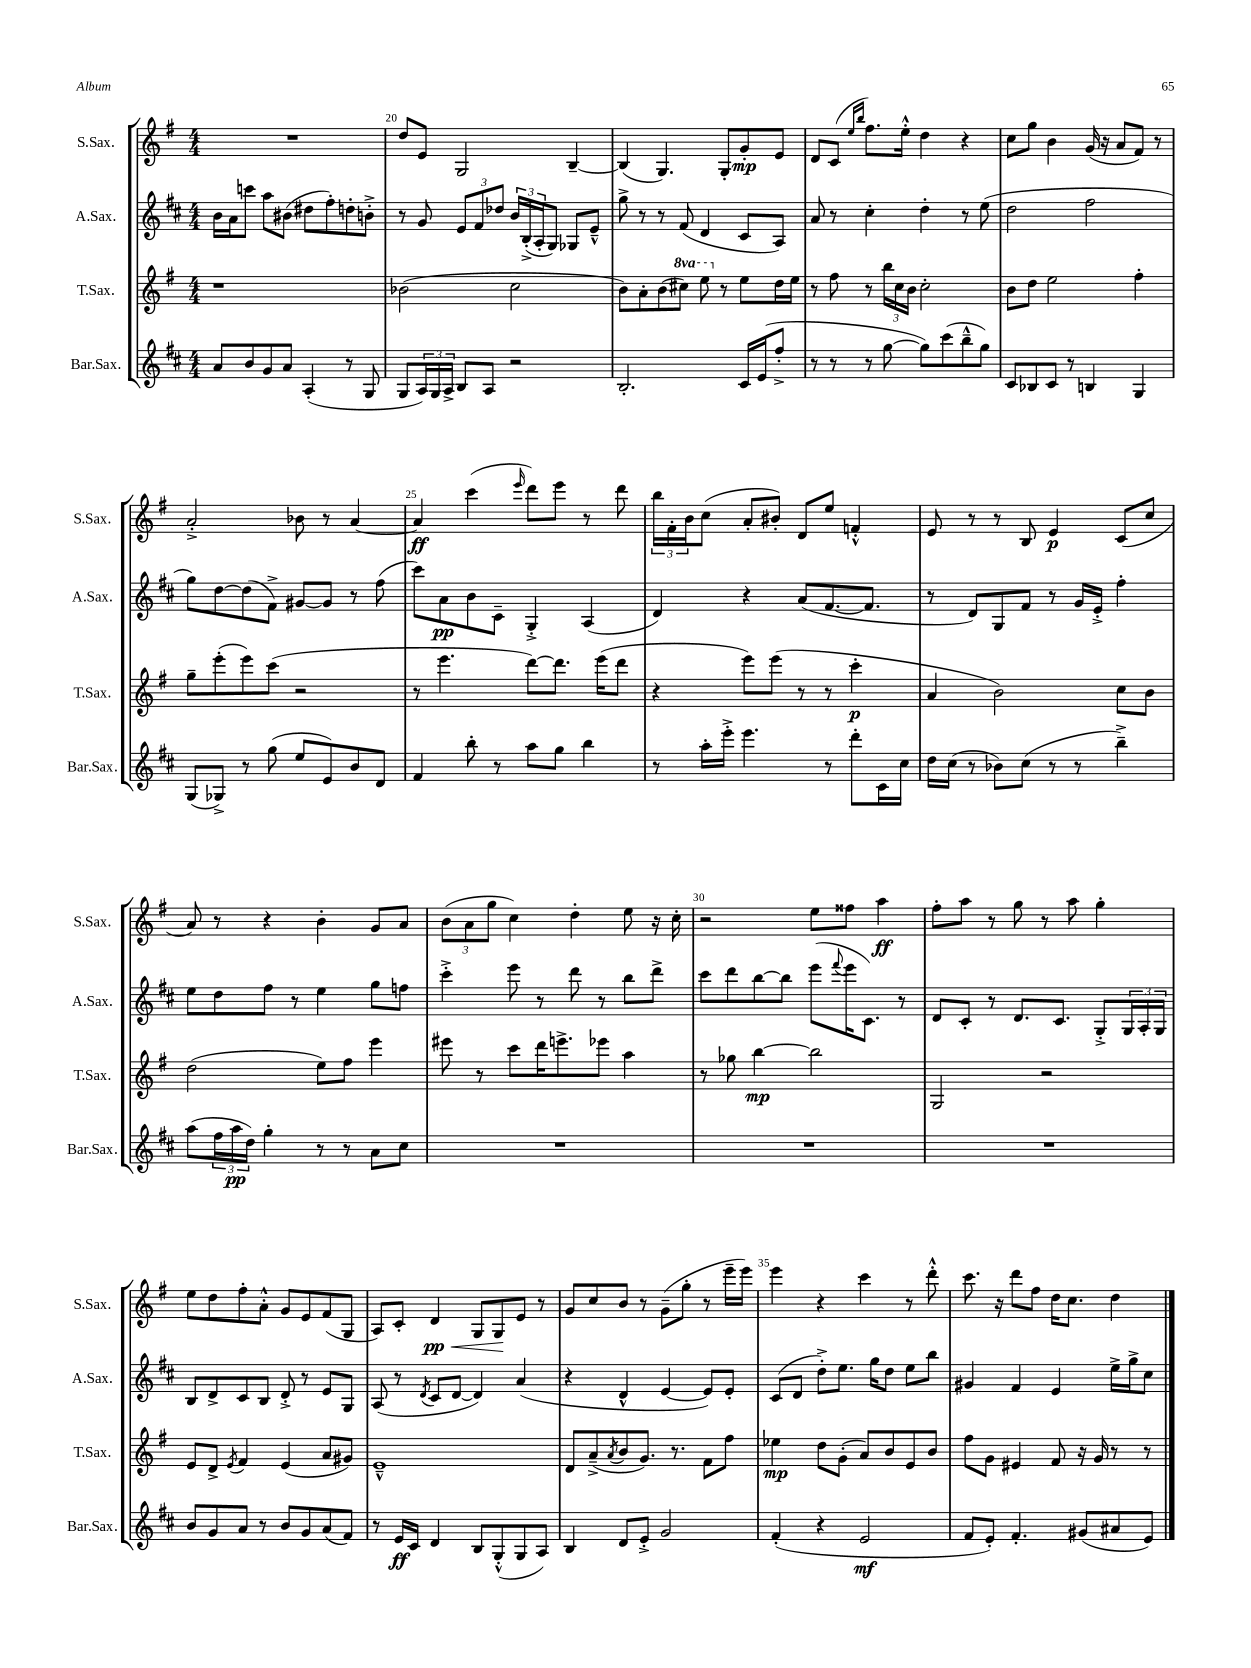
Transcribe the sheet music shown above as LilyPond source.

<<
\new StaffGroup <<
\new Staff = "s0" \with { instrumentName = "S.Sax." shortInstrumentName = "S.Sax." } {
    \clef treble \key g \major \numericTimeSignature \time 4/4
    R1 |
    d''8 e'8 g2 b4~-- |
    b4( g4.) g8-. g'8-.\mp e'8 |
    d'8 c'8( \grace { e''16 b''16 } fis''8.) e''16-.-^ d''4 r4 |
    c''8 g''8 b'4 g'16( r16 a'8 fis'8) r8 |
    a'2-.-> bes'8 r8 a'4~ |
    a'4\ff c'''4( \grace { e'''16 } d'''8) e'''8 r8 d'''8 |
    \tuplet 3/2 { b''16 fis'16-. b'16 } c''8( a'8-. bis'8-.) d'8 e''8 f'4-.-^ |
    e'8 r8 r8 b8 e'4\p c'8( c''8 |
    a'8) r8 r4 b'4-. g'8 a'8 |
    \tuplet 3/2 { b'8( a'8 g''8 } c''4) d''4-. e''8 r16 c''16-. |
    r2 e''8 fisis''8 a''4\ff |
    fis''8-. a''8 r8 g''8 r8 a''8 g''4-. |
    e''8 d''8 fis''8-. a'8-.-^ g'8 e'8 fis'8( g8 |
    a8) c'8-. d'4\pp\< g8 g8\! e'8 r8 |
    g'8 c''8 b'8 r8 g'8--( g''8-. r8 e'''16-- e'''16) |
    e'''4 r4 c'''4 r8 d'''8-.-^ |
    c'''8. r16 d'''8 fis''8 d''16 c''8. d''4 \bar "|." |
}
\new Staff = "s1" \with { instrumentName = "A.Sax." shortInstrumentName = "A.Sax." } {
    \clef treble \key d \major \numericTimeSignature \time 4/4
    b'16 a'16 c'''8 a''8 bis'8( dis''8 fis''8-.) d''8-. b'8-.-> |
    r8 g'8 \tuplet 3/2 { e'8 fis'8 des''8 } \tuplet 3/2 { b'16 b16-.->( a16-. } g8) ges8 e'8---^ |
    g''8-> r8 r8 fis'8( d'4 cis'8 a8) |
    a'8 r8 cis''4-. d''4-. r8 e''8( |
    d''2 fis''2 |
    g''8) d''8~ d''8( fis'8->) gis'8~ gis'8 r8 fis''8( |
    cis'''8) a'8\pp b'8 cis'8-- g4-.-> a4( |
    d'4) r4 a'8( fis'8.~ fis'8. |
    r8 d'8) g8 fis'8 r8 g'16 e'16-.-> fis''4-. |
    e''8 d''8 fis''8 r8 e''4 g''8 f''8 |
    cis'''4-.-> e'''8 r8 d'''8 r8 b''8 d'''8-> |
    cis'''8 d'''8 b''8~ b''8 e'''8( \appoggiatura { fis'''8 } e'''16 cis'8.) r8 |
    d'8 cis'8-. r8 d'8. cis'8. g8-.-> \tuplet 3/2 { g16 a16-. g16 } |
    b8 d'8-> cis'8 b8 d'8-.-> r8 e'8 g8 |
    a8( r8 \acciaccatura { d'8 } cis'8 d'8~ d'4) a'4( |
    r4 d'4-^ e'4~ e'8) e'8-. |
    cis'8( d'8 d''8-.->) e''8. g''16 d''8 e''8 b''8 |
    gis'4 fis'4 e'4 e''16-> g''16-> cis''8 \bar "|." |
}
\new Staff = "s2" \with { instrumentName = "T.Sax." shortInstrumentName = "T.Sax." } {
    \clef treble \key g \major \numericTimeSignature \time 4/4 \set Staff.ottavationMarkups = #ottavation-simple-ordinals
    r1 |
    bes'2( c''2 |
    b'8) a'8-. b'8( \ottava #1 cis'''8) e'''8 \ottava #0 r8 e''8 d''16 e''16 |
    r8 fis''8 r8 \tuplet 3/2 { b''16 c''16 b'16 } c''2-. |
    b'8 d''8 e''2 fis''4-. |
    g''8-- e'''8-.( e'''8) c'''8( r2 |
    r8 e'''4. d'''8~) d'''8. e'''16( d'''8 |
    r4 e'''8) e'''8( r8 r8 c'''4-.\p |
    a'4 b'2) c''8 b'8 |
    d''2( e''8) fis''8 e'''4 |
    eis'''8 r8 c'''8 d'''16 e'''8.-> ees'''8 a''4 |
    r8 ges''8 b''4~\mp b''2 |
    g2 r2 |
    e'8 d'8-> \acciaccatura { e'8 } fis'4 e'4( a'8 gis'8) |
    e'1---^ |
    d'8 a'8--->( \acciaccatura { a'8 } b'8 g'8.) r8. fis'8 fis''8 |
    ees''4\mp d''8 g'8-.( a'8) b'8 e'8 b'8 |
    fis''8 g'8 eis'4 fis'8 r16 g'16 r8 r8 \bar "|." |
}
\new Staff = "s3" \with { instrumentName = "Bar.Sax." shortInstrumentName = "Bar.Sax." } {
    \clef treble \key d \major \numericTimeSignature \time 4/4
    a'8 b'8 g'8 a'8 a4-.( r8 g8 |
    g8 \tuplet 3/2 { a16) g16 a16-> } b8 a8 r2 |
    b2.-. cis'16 e'16( fis''8-.-> |
    r8 r8 r8 g''8~ g''8) cis'''8( b''8---^ g''8) |
    cis'8 bes8 cis'8 r8 b4 g4 |
    g8( ges8->) r8 g''8( e''8 e'8) b'8 d'8 |
    fis'4 b''8-. r8 a''8 g''8 b''4 |
    r8 a''16-. e'''16-.-> e'''4. r8 d'''8-. cis'16 cis''16 |
    d''16 cis''16( r8 bes'8) cis''8( r8 r8 b''4--->) |
    a''8( \tuplet 3/2 { fis''16 a''16\pp d''16) } g''4-. r8 r8 a'8 cis''8 |
    R1 |
    R1 |
    R1 |
    b'8 g'8 a'8 r8 b'8 g'8 a'8( fis'8) |
    r8 e'16\ff cis'16 d'4 b8 g8-.-^( g8 a8) |
    b4 d'8 e'8-.-> g'2 |
    fis'4-.( r4 e'2\mf |
    fis'8 e'8-.) fis'4.-. gis'8( ais'8 e'8) \bar "|." |
}
>>
>>
\layout { \context { \Score currentBarNumber = #19 \override BarNumber.break-visibility = ##(#f #t #t) barNumberVisibility = #(every-nth-bar-number-visible 5) } }
